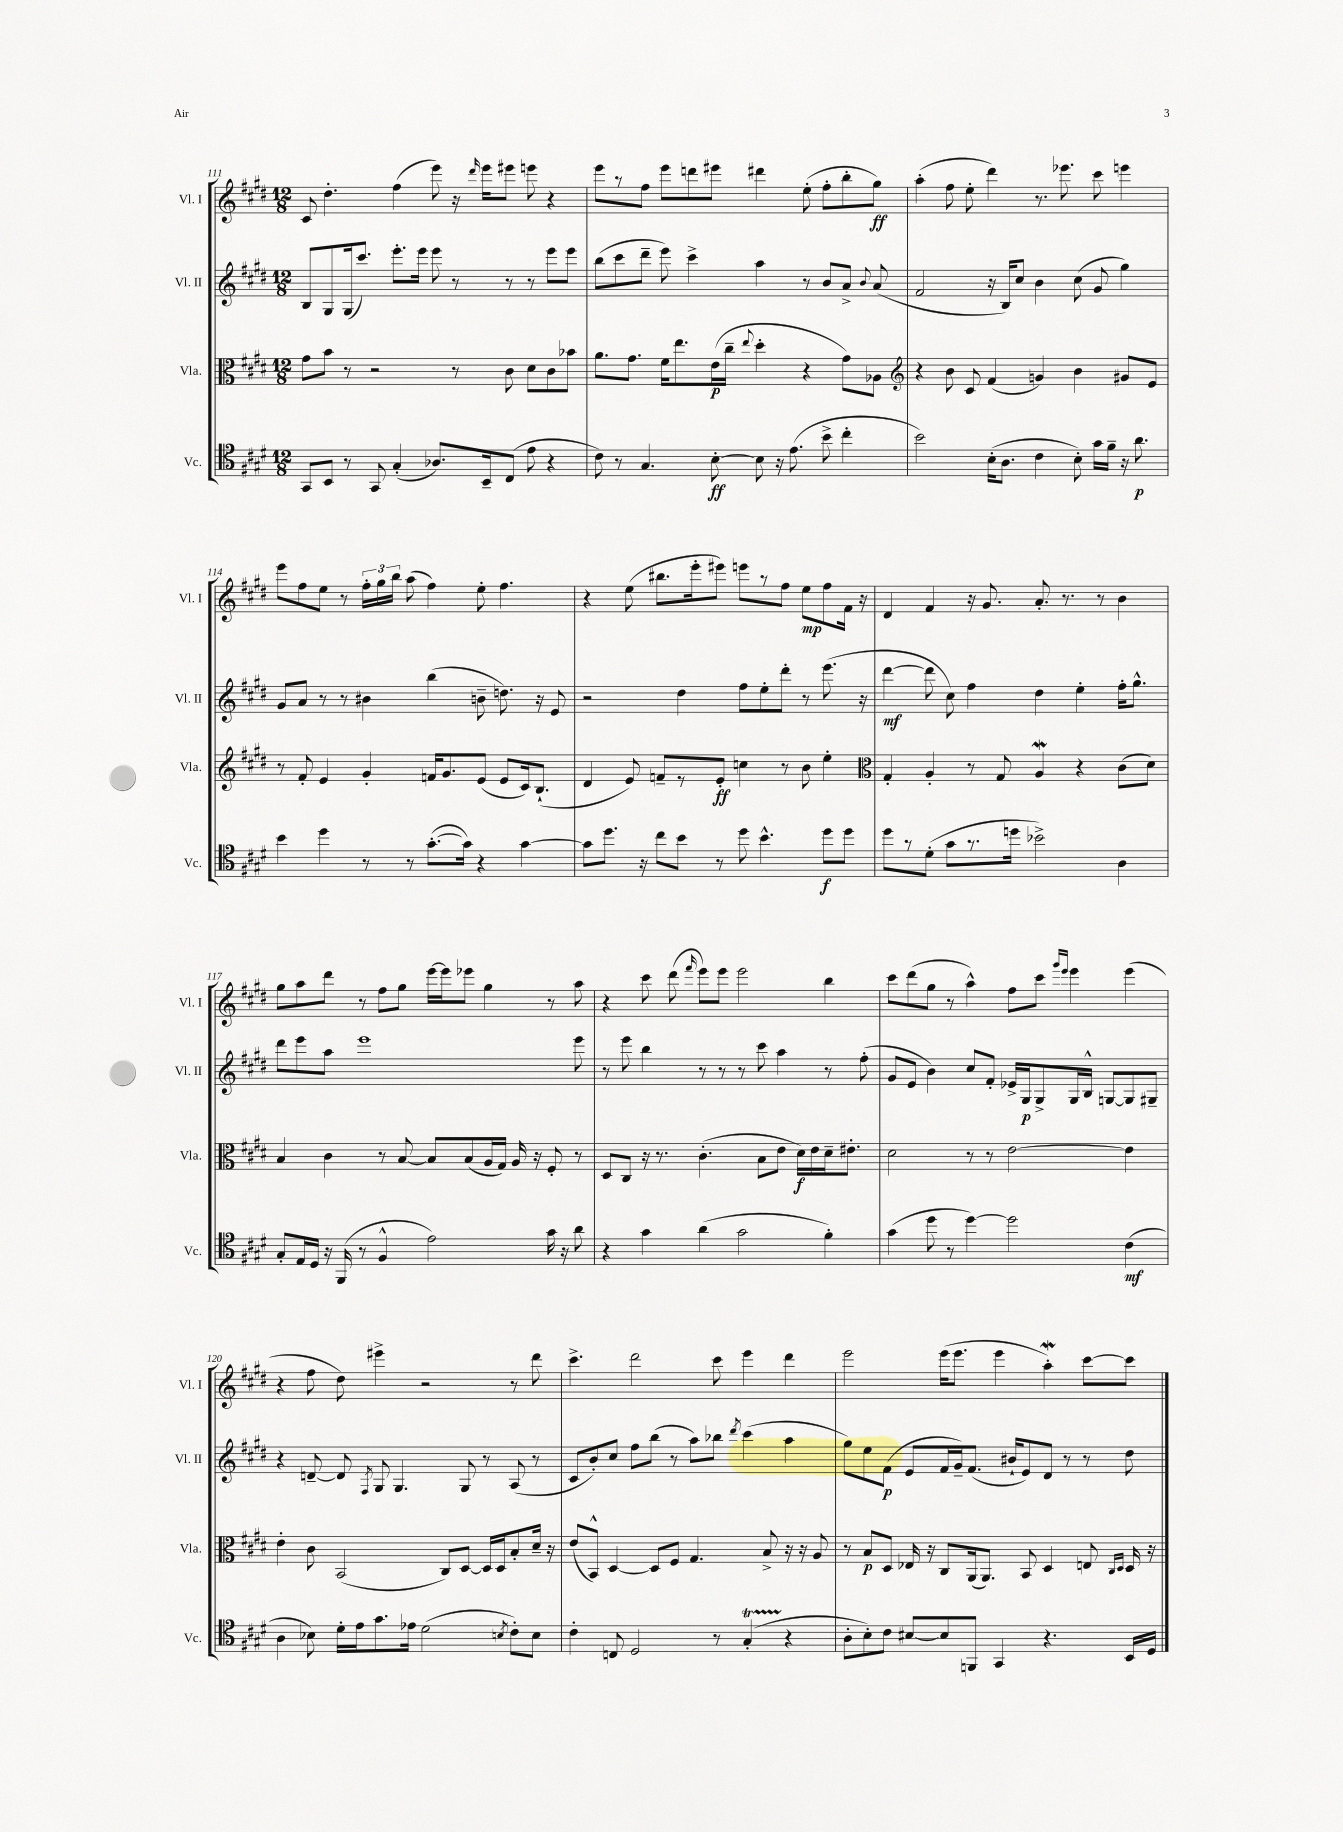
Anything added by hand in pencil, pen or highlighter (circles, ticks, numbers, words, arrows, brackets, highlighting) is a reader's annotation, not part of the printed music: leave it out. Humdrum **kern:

**kern	**kern	**kern	**kern
*staff4	*staff3	*staff2	*staff1
*clefC4	*clefC3	*clefG2	*clefG2
*k[f#c#g#d#]	*k[f#c#g#d#]	*k[f#c#g#d#]	*k[f#c#g#d#]
*M12/8	*M12/8	*M12/8	*M12/8
8GG#/L	8g#\L	8B/L	8c#/
8BB/J	8b\J	8G#/	4.dd#'\
8r	8r	(16G#/k	.
.	.	8.ccc#/J)	.
8GG#/	2r	.	.
(4G#'/	.	8.eee'\L	(4ff#\
.	.	16eee\Jk	.
8.A-/L)	.	8eee\	8eee\)
.	8r	8r	16r
.	.	.	16qqddd#/
16BB~/k	.	.	16eee\LK
(8C#/J	8c#\	8r	8eee#\J
8e\	8d#\L	8r	8eee\
4r	8c#\	8eee\L	4r
.	8b-\J	8eee\J	.
=	=	=	=
8c#\)	8.a\L	(8bb\L	8eee\L
8r	.	8ccc#\	8r
.	8.g#\J	.	.
4.G#/	.	8ddd#~\J	8ff#\J
.	16f#\LK	8eee\)	8eee\L
.	8.ee\	.	.
.	.	4ccc#^\	8ddd\
[8B'\	(16e\L	.	8eee#\J
.	16cc#~\JJ	.	.
.	8qqee/	.	.
8B\]	4dd#'\	4aa\	4ddd#\
16r	.	.	.
(8.e\	.	.	.
.	4r	8r	(8ee'\
8b^\	.	8b/L	8ff#'\L
4cc#'\	8g#\L)	8a^/J	8bb'\
.	.	8qqb/	.
.	8A-\J	(8a/	8gg#\J)
=	=	=	=
*	*clefG2	*	*
2b\)	4r	2f#/	(4aa'\
.	8b\	.	8ff#\
.	8c#/	.	8ee'\
(16B'\LK	(4f#/	16r	4ddd#\)
8.A\J	.	16B/LK)	.
.	.	8cc#/J	.
4c#\	4g/)	4b\	8.r
.	.	.	8.eee-\
8B'\)	4b\	(8cc#\	.
16g#\LL	.	8g#/	8ccc#\
16f#~\JJ	.	.	.
16r	8g#/L	4gg#\)	4eee\
8.a\	.	.	.
.	8e/J	.	.
=	=	=	=
4b\	8r	8g#/L	8eee\L
.	8f#'/	8a/J	8ff#\
4dd#\	4e/	8r	8ee\J
.	.	8r	8r
8r	4g#'/	4b#\	24ff#'\LL
.	.	.	24gg#\
.	.	.	24bb\JJ
8r	.	.	(8aa\
([8.g#'\L	16f/LK	(4bb\	4ff#\)
.	8.g#/	.	.
16g#\]Jk)	.	.	.
4r	(8e/J	8b~\	8ee'\
.	8e/L	8.dd\)	4.ff#\
[4g#\	16c#/k)	.	.
.	(8.B`/J	16r	.
.	.	8e/	.
=	=	=	=
8g#\]L	4d#/	2r	4r
8.dd#\J	.	.	.
.	8e/)	.	(8ee\
16r	.	.	.
8cc#\L	8f~/L	.	8.bb#\L
8b\J	8r	4dd#\	.
.	.	.	16eee'\k
8r	8e'/J	.	8eee#\J)
8dd#\	4cc\	8ff#\L	8eee\L
4.b^^\	.	8ee'\	8r
.	8r	8ddd#'\J	8ff#\J
.	8b\	8r	8ee\L
8dd#\L	4ee'\	(8.eee\	8ff#\
8dd#\J	.	.	16f#\Jk
.	.	16r	16r
=	=	=	=
*	*clefC3	*	*
8dd#\L	4G#'/	[4ddd#\	4d#/
8r	.	.	.
(8d#'\J	4A'/	8ddd#\]	4f#/
8g#\L	.	8cc#\)	.
8.r	8r	4ff#\	16r
.	.	.	8.g#/
.	8G#/	.	.
16dd\Jk	.	.	.
2b-^\)	4A/	4dd#\	8.a'/
.	.	.	8.r
.	4r	4ee'\	.
.	.	.	8r
4A\	(8c#\L	16ff#'\LK	4b\
.	.	8.gg#^^\J	.
.	8d#\J)	.	.
=	=	=	=
8G#'/L	4B/	8ddd#\L	8gg#\L
16E/L	.	8eee\	8aa\
16D#/JJ	.	.	.
16r	4c#\	8aa\J	8ddd#\J
(16FF#/	.	.	.
8r	.	1eee	8r
4F#^^/	8r	.	8ff#\L
.	[8B/	.	8gg#\J
2e\)	8B/]L	.	[16eee\LL
.	.	.	16eee\]J
.	(8B/	.	8eee-\J
.	16A/L	.	4gg#\
.	16G#/JJ)	.	.
.	16A/	.	.
.	16r	.	.
16g#\	8F#'/	.	8r
16r	.	.	.
8a\	8r	8eee\	8aa\
=	=	=	=
4r	8D#/L	8r	4r
.	8C#/J	8eee\	.
4g#\	16r	4bb\	8ccc#\
.	8.r	.	.
.	.	.	(8ddd#\
.	.	.	16qqfff#/
(4a\	(4.c#'\	8r	8eee\L)
.	.	8r	8eee\J
2g#\	.	8r	2eee\
.	8B\L	8ccc#\	.
.	8e\J	4aa\	.
.	16d#\LL)	.	.
.	16e\	.	.
4f#'\)	16d#~\J	8r	4bb\
.	8.e#'\J	.	.
.	.	(8ff#'\	.
=	=	=	=
(4g#\	2d#\	8g#/L	8ccc#\L
.	.	8e/J	(8ddd#\
8dd#\	.	4b\)	8gg#\J
8r	.	.	8r
[4dd#\)	8r	8cc#/L	4aa^^\)
.	8r	8f#'/J	.
2dd#\]	[2e\	16e-^/LL	8ff#\L
.	.	16G#/J	.
.	.	8G#^/	8ccc#\J
.	.	.	16qqggg#/LL
.	.	.	16qqeee/JJ
.	.	16G#/L	4eee\
.	.	16B^^/JJ	.
.	.	[8G/L	.
(4c#\	4e\]	8G/]	(4eee\
.	.	8G#~/J	.
=	=	=	=
4A\	4e'\	4r	4r
8B-\)	8c#\	[8d~/	8ff#\
16d#'\LL	(2BB/	8d/]	8dd#\)
16e\J	.	.	.
.	.	8qF#/	.
8.g#\	.	8G#/	4eee#^\
.	.	4.G#/	.
16e-\Jk	.	.	.
(2d#\	.	.	2r
.	8C#/L)	.	.
.	[8D#/J	8G#/	.
.	16D#/]LL	8r	.
.	16D#/J	.	.
8qB/	.	.	.
8c#'\L)	8B'/	(8A/	8r
8B\J	16d#~/Jk	8r	8ddd#\
.	16r	.	.
=	=	=	=
4c#'\	(8e/L	8c#/L	4.ccc#^\
.	8BB^^/J)	8b'/)	.
8C/	[4D#/	8cc#/J	.
2D#/	.	8ff#\L	2ddd#\
.	8D#/]L	(8bb\J	.
.	8F#/J	8r	.
.	4.G#/	8aa\L)	.
8r	.	8bb-\J	8ccc#\
.	.	8qddd#/	.
(4G#'/	.	(4ccc#\	4eee\
.	8B^/	.	.
4r	16r	4aa\	4ddd#\
.	16r	.	.
.	8A/	.	.
=	=	=	=
8A'\L	8r	8gg#\L)	2eee\
8B'\)	8B/L	8ee\	.
8c#\J	8D#/J	(8f#\J	.
[8B#/L	16E-/	8e/L	.
.	16r	.	.
8B#/]	8C#/L	16f#/L	(16eee\LK
.	.	16g#~/J)	8.eee\J
8FF/J	(16AA/k	(8.f#/J	.
.	8.AA/J)	.	.
4GG#/	.	.	4eee\
.	.	16b#`/LK	.
.	8BB/	8e/)	.
4.r	4D#/	8d#/J	4aa'\)
.	.	8r	.
.	8E/	8r	[8ccc#\L
.	16qqC#/LL	.	.
.	16qqD#/JJ	.	.
16BB/LL	16D#/	8dd#\	8ccc#\]J
16D#/JJ	16r	.	.
==	==	==	==
*-	*-	*-	*-
